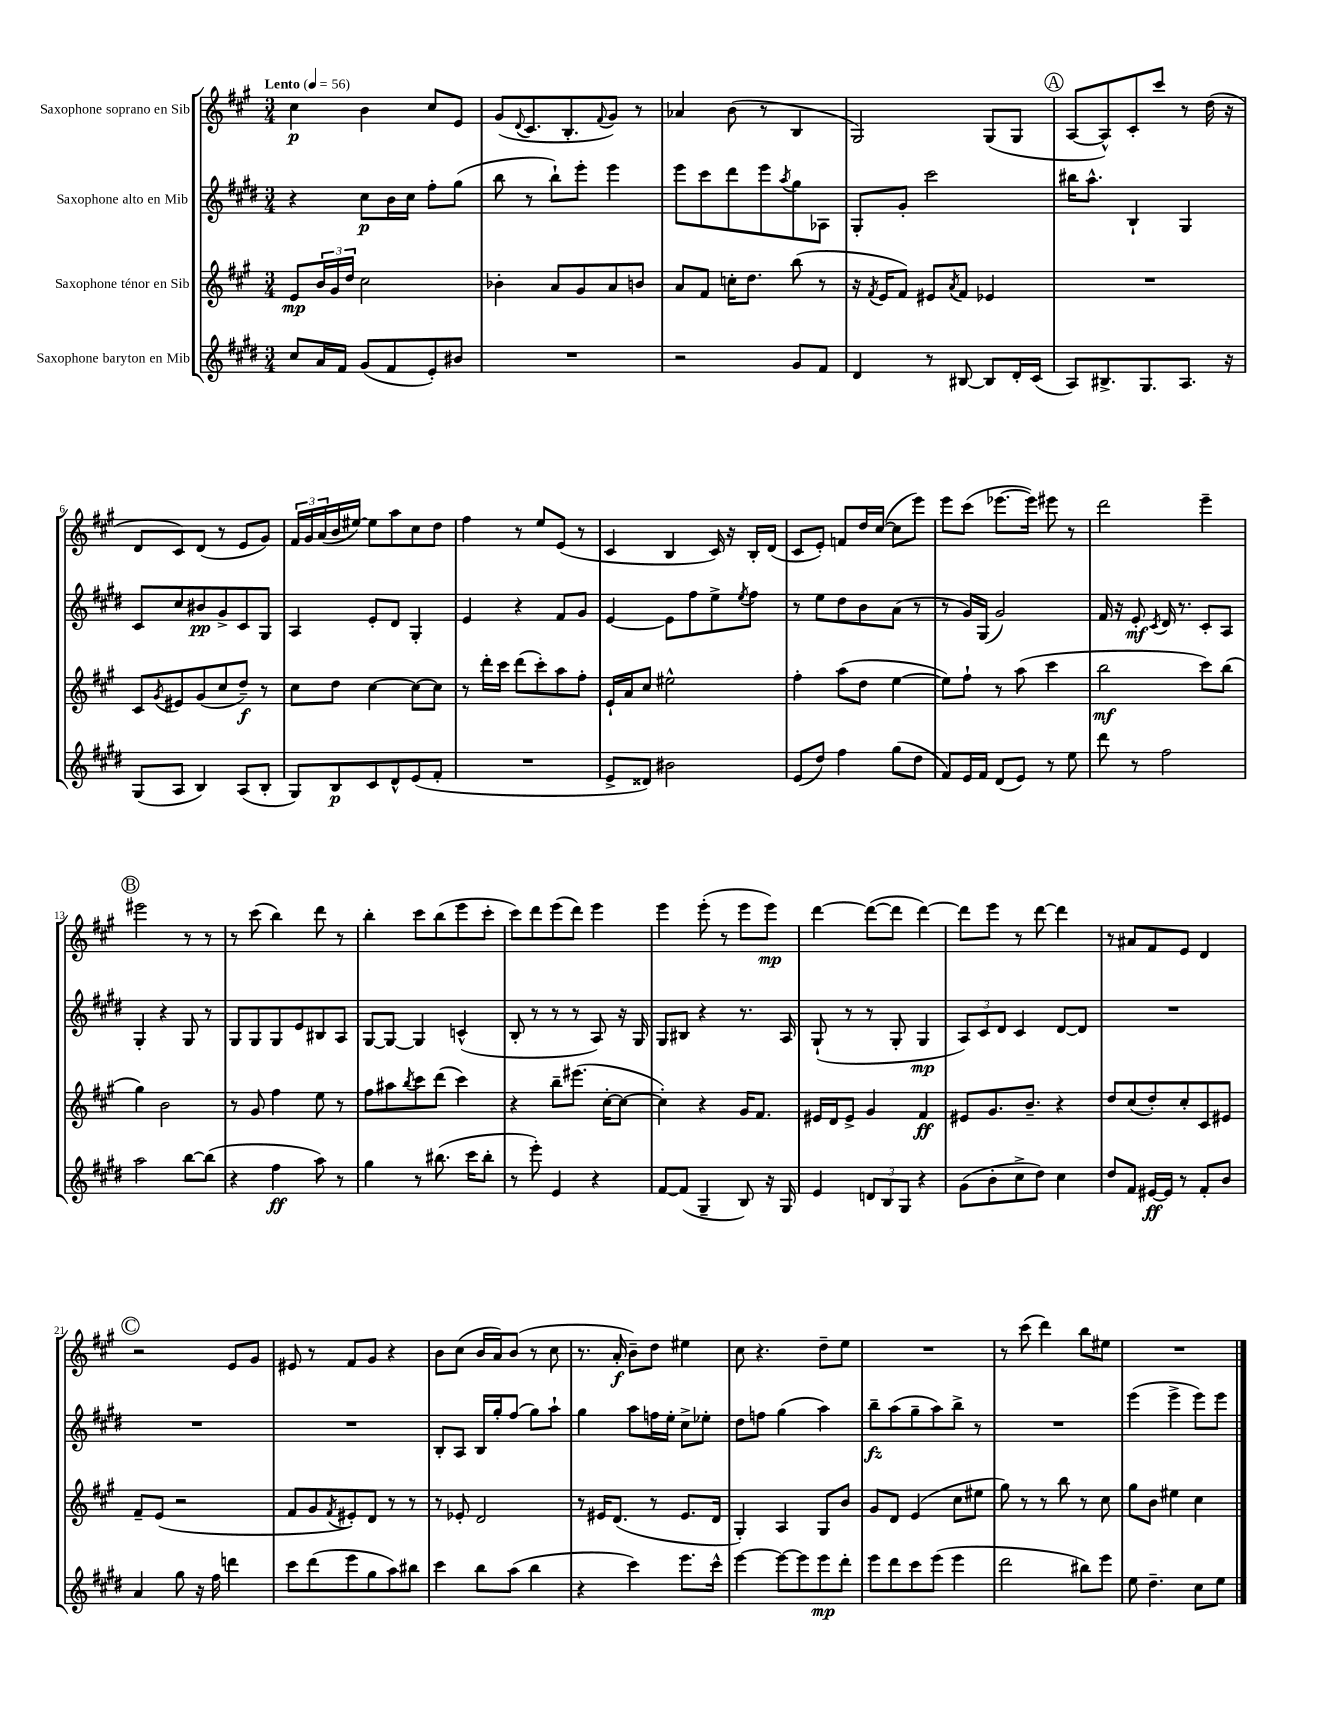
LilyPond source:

<<
\new StaffGroup <<
\new Staff = "s0" \with { instrumentName = "Saxophone soprano en Sib" } {
    \clef treble \key a \major \numericTimeSignature \time 3/4 \tempo "Lento" 4 = 56
    cis''4\p b'4 cis''8 e'8 |
    gis'8( \appoggiatura { d'8 } cis'8. b8.-. \appoggiatura { fis'8 } gis'8) r8 |
    aes'4 b'8( r8 b4 |
    gis2) gis8( gis8 |
    \mark \markup { \circle "A" } a8~ a8-^) cis'8-. cis'''8 r8 d''16( r16 |
    d'8 cis'8) d'8( r8 e'8 gis'8) |
    \tuplet 3/2 { fis'16 gis'16 a'16( } b'16 eis''16~) eis''8 a''8 cis''8 d''8 |
    fis''4 r8 e''8 e'8( r8 |
    cis'4 b4 cis'16) r16 b16-. d'16( |
    cis'8 e'8-.) f'8 d''16 cis''16~( cis''8 e'''8) |
    e'''8 cis'''8( ees'''8.~ ees'''16) eis'''8 r8 |
    d'''2 e'''4-- |
    \mark \markup { \circle "B" } eis'''2 r8 r8 |
    r8 cis'''8( b''4) d'''8 r8 |
    b''4-. cis'''8 b''8( e'''8 cis'''8-. |
    cis'''8) d'''8 e'''8( d'''8) e'''4 |
    e'''4 e'''8-.( r8 e'''8 e'''8\mp) |
    d'''4~ d'''8~( d'''8 d'''4~) |
    d'''8 e'''8 r8 d'''8~ d'''4 |
    r8 ais'8 fis'8 e'8 d'4 |
    \mark \markup { \circle "C" } r2 e'8 gis'8 |
    eis'8 r8 fis'8 gis'8 r4 |
    b'8 cis''8( b'16 a'16) b'8( r8 cis''8 |
    r8. a'16-.\f b'8--) d''8 eis''4 |
    cis''8 r4. d''8-- e''8 |
    R2. |
    r8 cis'''8( d'''4) b''8 eis''8 |
    R2. \bar "|." |
}
\new Staff = "s1" \with { instrumentName = "Saxophone alto en Mib" } {
    \clef treble \key e \major \numericTimeSignature \time 3/4
    r4 cis''8\p b'16 cis''16 fis''8-. gis''8( |
    b''8 r8 b''8-!) e'''8-. e'''4 |
    e'''8 cis'''8 dis'''8 e'''8 \acciaccatura { a''8 } gis''8 aes8 |
    gis8-. gis'8-. cis'''2 |
    \mark \markup { \circle "A" } bis''16 a''8.-^ b4-! gis4 |
    cis'8 cis''8 bis'8\pp gis'8-> cis'8 gis8 |
    a4 e'8-. dis'8 gis4-. |
    e'4 r4 fis'8 gis'8 |
    e'4~ e'8 fis''8 e''8-> \acciaccatura { e''8 } fis''8 |
    r8 e''8 dis''8 b'8 a'8( r8 |
    r8 gis'16) gis16( gis'2) |
    fis'16 r16 e'8-.\mf \acciaccatura { cis'8 } dis'16 r8. cis'8-. a8 |
    \mark \markup { \circle "B" } gis4-. r4 gis8 r8 |
    gis8 gis8 gis8 e'8 bis8 a8 |
    gis8~ gis8~ gis4 c'4-^( |
    b8-. r8 r8 r8 a8) r16 gis16 |
    gis8 bis8 r4 r8. a16 |
    gis8-!( r8 r8 gis8-. gis4\mp |
    \tuplet 3/2 { a8) cis'8 dis'8 } cis'4 dis'8~ dis'8 |
    R2. |
    \mark \markup { \circle "C" } R2. |
    R2. |
    b8-. a8 b16 gis''16-. fis''8( gis''8) a''8-! |
    gis''4 a''8 f''16 e''16-. cis''8-> ees''8-. |
    dis''8 f''8 gis''4( a''4) |
    b''8--\fz a''8( gis''8-- a''8) b''8-> r8 |
    R2. |
    e'''4( e'''4-> e'''8) e'''8 \bar "|." |
}
\new Staff = "s2" \with { instrumentName = "Saxophone ténor en Sib" } {
    \clef treble \key a \major \numericTimeSignature \time 3/4
    e'8\mp \tuplet 3/2 { b'16 gis'16 d''16 } cis''2 |
    bes'4-. a'8 gis'8 a'8 b'8 |
    a'8 fis'8 c''16-. d''8. b''8( r8 |
    r16 \acciaccatura { fis'8 } e'16 fis'8) eis'8 \acciaccatura { a'8 } fis'8 ees'4 |
    \mark \markup { \circle "A" } R2. |
    cis'8 \acciaccatura { gis'8 } eis'8 gis'8( cis''8 d''8--\f) r8 |
    cis''8 d''8 cis''4~ cis''8~ cis''8 |
    r8 d'''16-. cis'''16 d'''8( cis'''8-.) a''8 fis''8-. |
    e'16-! a'16 cis''8 eis''2-^ |
    fis''4-. a''8( d''8 e''4~ |
    e''8) fis''8-! r8 a''8( cis'''4 |
    b''2\mf cis'''8) b''8( |
    \mark \markup { \circle "B" } gis''4) b'2 |
    r8 gis'8 fis''4 e''8 r8 |
    fis''8 ais''8 \acciaccatura { b''8 } cis'''8 d'''8( cis'''4) |
    r4 b''8-- eis'''8.( cis''16~-. cis''8~ |
    cis''4-.) r4 gis'16 fis'8. |
    eis'16 d'16 eis'8-> gis'4 fis'4\ff |
    eis'8 gis'8. b'8.-- r4 |
    d''8 cis''8( d''8-.) cis''8-. cis'8 eis'8 |
    \mark \markup { \circle "C" } fis'8-- e'8( r2 |
    fis'8 gis'8 \acciaccatura { fis'8 } eis'8-.) d'8 r8 r8 |
    r8 ees'8-. d'2 |
    r8 eis'16 d'8.( r8 eis'8. d'16 |
    gis4-.) a4 gis8 b'8 |
    gis'8 d'8 e'4( cis''8 eis''8 |
    gis''8) r8 r8 b''8 r8 cis''8 |
    gis''8 b'8 eis''4 cis''4 \bar "|." |
}
\new Staff = "s3" \with { instrumentName = "Saxophone baryton en Mib" } {
    \clef treble \key e \major \numericTimeSignature \time 3/4
    cis''8 a'16 fis'16 gis'8( fis'8 e'8-.) bis'8 |
    R2. |
    r2 gis'8 fis'8 |
    dis'4 r8 bis8~ bis8 dis'16-. cis'16( |
    \mark \markup { \circle "A" } a8) bis8.-> gis8. a8. r16 |
    gis8( a8 b4) a8( b8-. |
    gis8) b8\p cis'8 dis'8-^ e'8( fis'8-. |
    R2. |
    e'8-> disis'8) bis'2 |
    e'8( dis''8) fis''4 gis''8( dis''8 |
    fis'8) e'16 fis'16 dis'8( e'8) r8 e''8 |
    dis'''8 r8 fis''2 |
    \mark \markup { \circle "B" } a''2 b''8~ b''8( |
    r4 fis''4\ff a''8) r8 |
    gis''4 r8 bis''8.( cis'''16 bis''8-. |
    r8 e'''8-.) e'4 r4 |
    fis'8~ fis'8( gis4-- b8) r16 gis16 |
    e'4 \tuplet 3/2 { d'8 b8 gis8 } r4 |
    gis'8( b'8-. cis''8-> dis''8) cis''4 |
    dis''8 fis'8 eis'16~\ff eis'16 r8 fis'8-. b'8 |
    \mark \markup { \circle "C" } a'4 gis''8 r16 fis''16 d'''4 |
    cis'''8 dis'''8( e'''8 gis''8 a''8) bis''8 |
    cis'''4 b''8 a''8( b''4 |
    r4 cis'''4) e'''8. cis'''16-^ |
    e'''4~ e'''8~ e'''8 e'''8\mp dis'''8-. |
    e'''8 dis'''8 cis'''8 e'''8( e'''4 |
    dis'''2 bis''8) e'''8 |
    e''8 dis''4.-- cis''8 e''8 \bar "|." |
}
>>
>>
